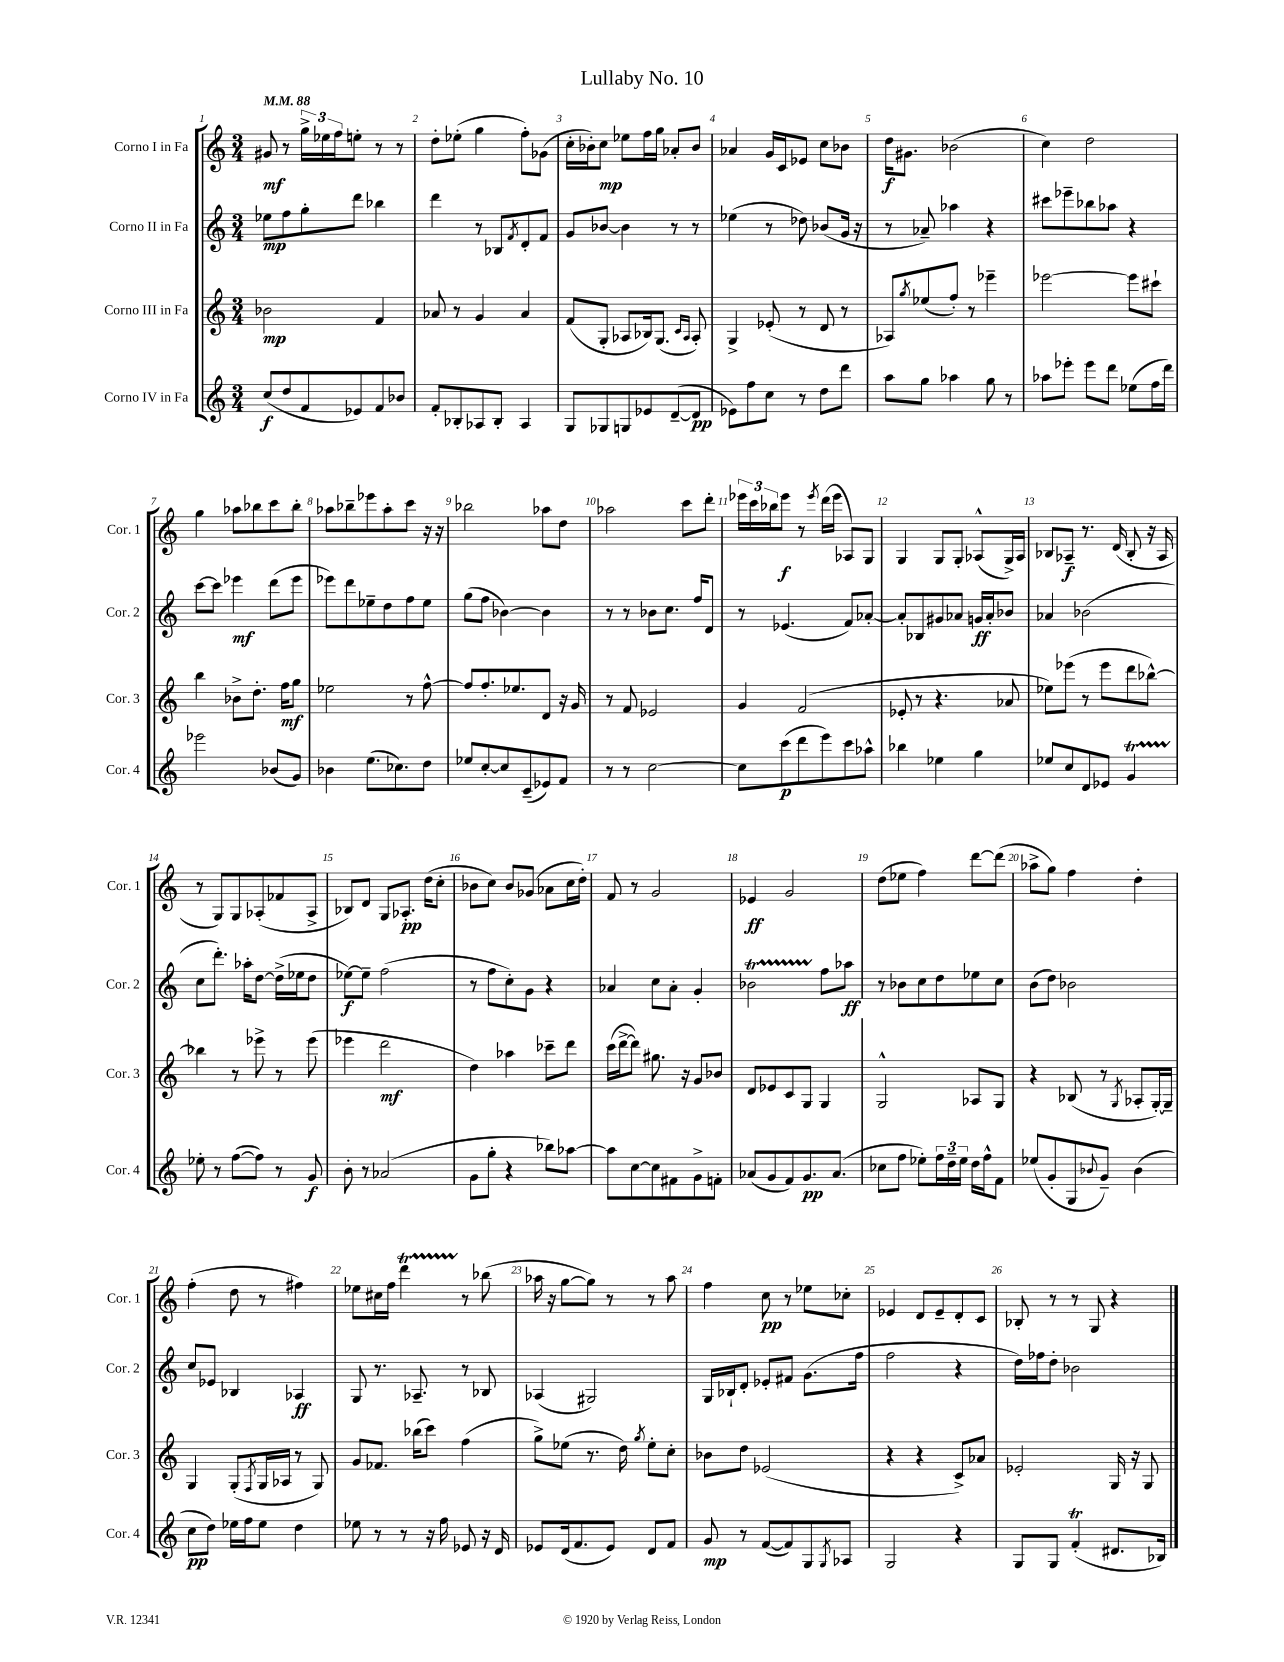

**kern	**kern	**kern	**kern
*staff4	*staff3	*staff2	*staff1
*clefG2	*clefG2	*clefG2	*clefG2
*k[]	*k[]	*k[]	*k[]
*M3/4	*M3/4	*M3/4	*M3/4
*MM88	*MM88	*MM88	*MM88
(8cc/L	2b-\	8ee-\L	8g#/
8dd/	.	8ff\	8r
8f/	.	8gg'\	24gg^\LL
.	.	.	24ee-\
.	.	.	24ff\J
8e-/)	.	8ddd\J	8ee'\J
8f/	4f/	4bb-\	8r
8b-/J	.	.	8r
=	=	=	=
8f'/L	8a-/	4ddd\	8dd'\L
8B-'/	8r	.	(8ee-'\J
8A-/	4g/	8r	4gg\
8B-'/J	.	8B-/L	.
.	.	8qf/	.
4A-/	4a-/	8d'/	8ff'\L)
.	.	8f/J	(8g-\J
=	=	=	=
8G/L	(8f/L	8g/L	16cc'\LL
.	.	.	16b-'\J)
8G-/	8G'/J	[8b-/J	8cc\J
8G/	8A-/L	4b-\]	8ee-\L
8e-/	16B-/k)	.	16ff\L
.	(8.G/J	.	16gg\JJ
([8d~/	.	8r	8a-'/L
.	16qqc/LL	.	.
.	16qqA-/JJ	.	.
8d/]J	8A-'/)	8r	8b-/J
=	=	=	=
8e-\L)	4G^/	(4ee-\	4a-/
8ff\	.	.	.
8cc\J	(8e-'/	8r	16g/LL
.	.	.	16c/J
8r	8r	8dd-\)	8e-/J
8dd\L	8d/	(8b-/L	8cc\L
8ddd\J	8r	16g/Jk	8b-\J
.	.	16r	.
=	=	=	=
8aa\L	8A-/L)	8r	16dd\LK
.	.	.	8.g#\J
.	8qgg/	.	.
8gg\J	(8ee-/	8a-~/)	.
4aa-\	8ff'/J)	4aa-\	(2b-\
.	8r	.	.
8gg\	4eee-~\	4r	.
8r	.	.	.
=	=	=	=
8aa-\L	[2eee-\	8ccc#\L	4cc\)
8eee-'\J	.	8eee-~\	.
8eee-\L	.	8bb-\	2dd\
8ddd\J	.	8aa-\J	.
(8ee-\L	8eee-\]L	4r	.
16ff\L	8ccc#`\J	.	.
16ddd\JJ)	.	.	.
=	=	=	=
2eee-\	4bb\	[8ccc\L	4gg\
.	.	8ccc\]J	.
.	8b-^\L	4eee-\	8aa-\L
.	8.dd'\J	.	8bb-\
(8b-/L	.	(8ddd\L	8ccc\
.	16ff\LK	.	.
8g/J)	8gg\J	8eee-\J	8bb-'\J
=	=	=	=
4b-\	2ee-\	8eee-\L)	8aa-\L
.	.	8ddd\	8bb-~\
(8.ee\L	.	8ee-~\	8eee-\
.	.	8dd\	8aa-'\
8.cc-\)	.	.	.
.	8r	8ff\	8ccc\J
8dd\J	[8ff^^\	8ee-\J	16r
.	.	.	16r
=	=	=	=
8ee-/L	8ff/]L	(8gg\L	2bb-\
[8cc'/	8.ff'/	8ff\J	.
8cc/]	.	[4b-\)	.
.	8.ee-/	.	.
(8c~/	.	.	.
8e-/)	8d/J	4b-\]	8aa-\L
8f/J	16r	.	8dd\J
.	16g/	.	.
=	=	=	=
8r	8r	8r	2aa-\
8r	8f/	8r	.
[2cc\	2e-/	8b-\L	.
.	.	8.cc\J	.
.	.	.	8ccc\L
.	.	16ff/LK	.
.	.	8d/J	8ddd'\J
=	=	=	=
8cc\]L	4g/	8r	24eee-\LL
.	.	.	24ccc\
.	.	.	24bb-\J
(8ccc\	.	(4.e-/	8eee-\J
8ddd\	(2f/	.	8r
.	.	.	8qeee-/
8eee\)	.	.	(16ddd\LL
.	.	.	16eee-\JJ
8ccc\	.	8f/L)	8A-/L)
8aa-^^\J	.	[8a-'/J	8G/J
=	=	=	=
4bb-\	8e-'/	8a-'/]L	4G/
.	8r	8B-/	.
4ee-\	4.r	8g#/	8G/L
.	.	8a-/J	8G'/J
4gg\	.	16g/LL	(8A-^^/L
.	.	16a-'/J	.
.	8a-/	8b-/J	16G^/L)
.	.	.	16A-/JJ
=	=	=	=
8ee-/L	8ee-\L)	4a-/	8B-/L
8cc/	(8eee-\J	.	8A-~/J
8d/	8r	(2b-\	8.r
8e-/J	8eee-\L	.	.
.	.	.	(16d/
4g/	8ddd\	.	8B-'/
.	[8bb-^^\J)	.	16r
.	.	.	16A-/
=	=	=	=
8ee-'\	4bb-\]	8cc\L	8r
8r	.	8.ddd'\J)	8G/L)
([8ff\L	8r	.	8G/
.	.	16aa-'\LK	.
8ff\]J)	8eee-^\	[8dd\J	(8A-'/
8r	8r	(16dd^\]LL	8f-/
.	.	16ee-\J	.
8g/	(8eee-\	8dd\J	8A-^/J
=	=	=	=
8b'\	4eee-\	[8ee-\L)	8B-/L)
8r	.	8ee-~\]J	8d/J
(2a-/	2ddd\	(2ff\	8G/L
.	.	.	8.A-'/J
.	.	.	(16dd\LK
.	.	.	8cc'\J
=	=	=	=
8g\L	4dd\)	8r	8b-\L
8gg'\J	.	8ff\L	8cc\J)
4r	4aa-\	8cc'\)	8b-/L
.	.	8g\J	(8g-/J
8bb-\L)	8ccc-~\L	4r	8a-\L
[8aa-\J	8ddd\J	.	16cc\L
.	.	.	16dd'\JJ)
=	=	=	=
8aa-\]L	(16ccc\LL	4a-/	8f/
.	[16ddd^\J	.	.
[8cc\	8ddd\]J)	.	8r
8cc\]	8.gg#\	8cc\L	2g/
8f#\	.	8a-'\J	.
.	16r	.	.
8g^\	8g/L	4g'/	.
8f'\J	8b-/J	.	.
=	=	=	=
(8a-/L	8d/L	2b-\	4e-/
8g/	8e-/	.	.
8f/)	8c/	.	2g/
8.g/	8G/J	.	.
.	4G/	8ff\L	.
(8.a-/J	.	.	.
.	.	8aa-\J	.
=	=	=	=
8cc-\L	2G^^/	8r	(8dd\L
8ff\J	.	8b-\L	8ee-\J
8ee-'\L)	.	8cc\	4ff\)
24ff\L	.	8dd\	.
24dd~\	.	.	.
24ee-\JJ	.	.	.
16dd\LL	8A-/L	8ee-\	[8ddd\L
16ff^^\J	.	.	.
8f\J	8G/J	8cc\J	(8ddd\]J
=	=	=	=
(8ee-/L	4r	(8b\L	8aa-^\L
8g'/	.	8dd\J)	8gg\J)
8G/	(8B-/	2b-\	4ff\
8qqb-/	.	.	.
8g~/J)	8r	.	.
.	8qG/	.	.
(4b-\	8A-'/L	.	4dd'\
.	[16G'/L)	.	.
.	16G~/]JJ	.	.
=	=	=	=
8cc\L	4G/	8cc/L	(4ff'\
8dd\J)	.	8e-/J	.
16ee-\LL	(8G'/L	4B-/	8dd\
16ff\J	.	.	.
.	8qF/	.	.
8ee-\J	16G/L	.	8r
.	16A-/JJ	.	.
4dd\	8r	4A-/	4ff#\)
.	8G/)	.	.
=	=	=	=
8ee-\	8g/L	8G/	8ee-\L
8r	8.f-/J	8.r	16cc#\L
.	.	.	16ff\JJ
8r	.	.	4ddd\
.	(16bb-\LK	8.A-~/	.
16r	8ccc\J)	.	.
16ff\	.	.	.
8e-/	(4ff\	8r	8r
16r	.	8B-/	(8bb-\
16d/	.	.	.
=	=	=	=
8e-/L	8gg^\L)	(4A-/	16aa-\
.	.	.	16r
(16d/k	(8ee-\J	.	[8gg\L
8.f/	.	.	.
.	8.r	2G#/)	8gg\]J)
8e-/J)	.	.	8r
.	16dd\)	.	.
.	8qgg/	.	.
8d/L	8ee-'\L	.	8r
8f/J	8cc'\J	.	8aa-\
=	=	=	=
8g/	8b-\L	16G/LL	4ff\
.	.	16B-`/J	.
8r	8dd\J	8d'/J	.
([8f/L	(2e-/	8e-'/L	8cc\
8f/])	.	8f#/J	8r
8G/	.	(8.g\L	8ee-\L
8qG/	.	.	.
8A-/J	.	.	8cc-'\J
.	.	16ff\Jk	.
=	=	=	=
2G/	4r	2ff\	4e-/
.	4r	.	8d/L
.	.	.	8e-~/
4r	8c^/L)	4r	8d'/
.	8a-/J	.	8c/J
=	=	=	=
8G/L	2e-'/	16dd\LL)	8B-'/
.	.	16ff-\J	.
8G/J	.	8dd'\J	8r
(4f'/	.	2b-\	8r
.	.	.	8G/
8.d#/L	16G/	.	4r
.	16r	.	.
.	8G/	.	.
16B-/Jk)	.	.	.
==	==	==	==
*-	*-	*-	*-
